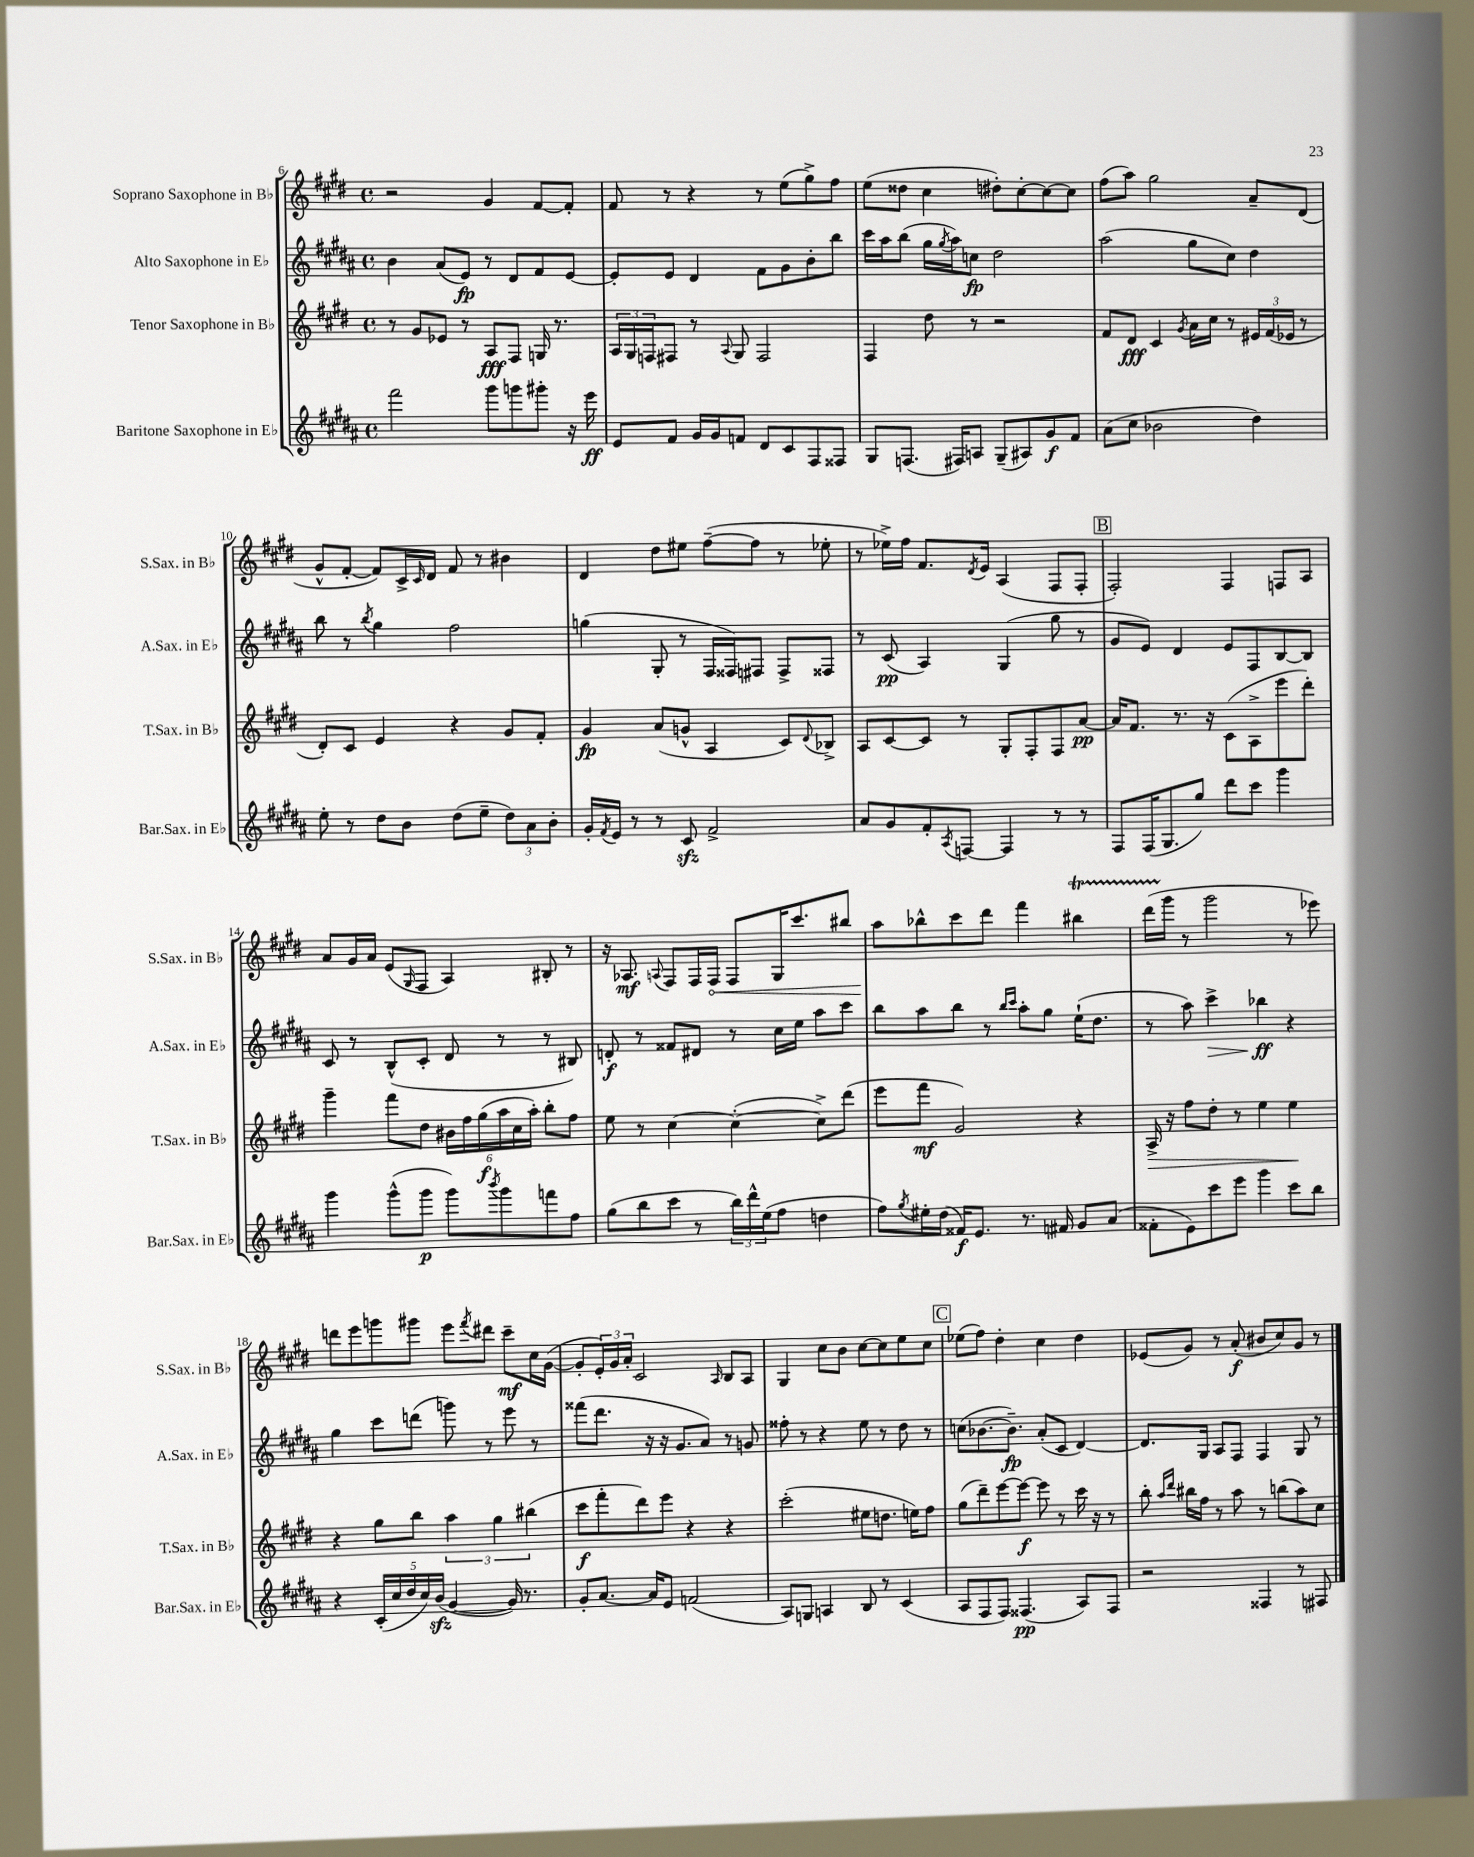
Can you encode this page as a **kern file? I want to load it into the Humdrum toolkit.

**kern	**kern	**kern	**kern
*staff4	*staff3	*staff2	*staff1
*clefG2	*clefG2	*clefG2	*clefG2
*k[f#c#g#d#a#]	*k[f#c#g#d#]	*k[f#c#g#d#a#]	*k[f#c#g#d#]
*M4/4	*M4/4	*M4/4	*M4/4
*met(c)	*met(c)	*met(c)	*met(c)
2fff#	8r	4b	2r
.	8g#	.	.
.	8e-	(8a#	.
.	8r	8e)	.
8ggg#	8A	8r	4g#
8ggg	8F#	8d#	.
8ggg#'	16G	8f#	[8f#
.	8.r	.	.
16r	.	[8e	8f#']
16eee	.	.	.
=	=	=	=
8e	24A	8e']	8f#
.	24G#	.	.
.	24F	.	.
8f#	8F#	8e	8r
16g#	8r	4d#	4r
16g#	.	.	.
.	8qqA	.	.
8f	8G#	.	.
8d#	2F#	8f#	8r
8c#	.	8g#	(8ee
8F#	.	8b'	8gg#^)
8F##	.	8bb	8ff#
=	=	=	=
8G#	4F#	16ccc#	(8ee
.	.	16aa#	.
(8.F	.	(8bb	8dd##
.	8dd#	16gg#	4cc#
.	.	8qgg#	.
16F#)	.	16aa#)	.
8A	8r	8cc	.
(8G#~	2r	2dd#	8dd#')
8A#)	.	.	[8cc#'
8g#	.	.	8cc#_
8f#	.	.	8cc#]
=	=	=	=
(8a#	8f#	(2aa#	(8ff#
8cc#	8d#	.	8aa)
2b-	4c#	.	2gg#
.	8qg#	.	.
.	16a	8gg#	.
.	16cc#	.	.
.	8r	8cc#)	.
4dd#)	24e#	4dd#	8a~
.	(24f#	.	.
.	24e-	.	.
.	8r	.	(8d#
=	=	=	=
8ee'	8d#')	8bb	8g#^^
8r	8c#	8r	[8f#'
.	.	8qbb	.
8dd#	4e	4gg#	8f#])
8b	.	.	16c#^
.	.	.	16qqc#
.	.	.	16d#
(8dd#	4r	2ff#	8f#
8ee~	.	.	8r
12dd#)	8g#	.	4b#
12a#	.	.	.
.	8f#'	.	.
12b'	.	.	.
=	=	=	=
16g#'	4g#	(4gg	4d#
8qf#	.	.	.
16e	.	.	.
8r	.	.	.
8r	(8a	8G#'	8dd#
8c#	8g^^	8r	8ee#
2f#^	4A	16F#	([8ff#~
.	.	16F##)	.
.	.	8F#	8ff#]
.	8c#)	8F#^	8r
.	8qqd#	.	.
.	8B-^	8F##	8ee-'
=	=	=	=
8a#	8A	8r	8r
8g#	[8c#	(8c#	16ee-^)
.	.	.	16ff#
8f#'	8c#]	4A#)	8.f#
8qA#	.	.	.
[8F	8r	.	.
.	.	.	8qd#
.	.	.	16e
4F]	8G#'	(4G#	(4A
.	8F#'	.	.
8r	8F#	8gg#	8F#
8r	[8a	8r	8F#'
=	=	=	=
8F#	16a]	8g#	2F#')
.	8.f#	.	.
(16F#	.	8e)	.
8.G#	.	.	.
.	8.r	4d#	.
8gg#)	.	.	.
.	16r	.	.
8ddd#	(8c#	8e	4F#
8ccc#	8A^	8F#	.
4ggg#	8eee	[8B	8F
.	8ddd#')	8B]	8A
=	=	=	=
4ggg#	4ggg#~	8c#	8a
.	.	8r	16g#
.	.	.	16a
(8ggg#^^	8fff#	(8B^^	(8e
.	.	.	16qqG#
8ggg#	8dd#	8c#'	8F#
8ggg#)	24b#	8d#	4A)
.	24ff#	.	.
.	(24gg#	.	.
8qbbb	.	.	.
8ggg#	24aa	8r	.
.	24cc#	.	.
.	24aa')	.	.
8fff	8bb'	8r	8B#'
8ff#	8ff#	8B#)	8r
=	=	=	=
(8gg#	8ee	8d'	16r
.	.	.	8.A-
8bb	8r	8r	.
.	.	.	8qqA
8ccc#	[4cc#	8f##	8F#
8r	.	8d#	16F#
.	.	.	16F#
24bb)	(4cc#'_	8r	8F#
24ddd#^^	.	.	.
(24ee	.	.	.
8ff#	.	16cc#	16G#
.	.	16ee	8.ccc#
4dd	8cc#^])	8aa#	.
.	(8ddd#	8ccc#	8bb#
=	=	=	=
8ff#)	8eee	8bb	8aa
8qgg#	.	.	.
16ee#'	8fff#	8aa#	8bb-^^
(16dd#	.	.	.
16f##)	2g#)	8bb	8ccc#
8.e	.	.	.
.	.	8r	8ddd#
.	.	16qqbb	.
.	.	16qqccc#	.
8.r	.	8aa#'	4fff#
.	.	8gg#	.
16f#	.	.	.
8g#	4r	(16ee`	4bb#
.	.	8.dd#	.
(8a#	.	.	.
=	=	=	=
8f##'	16A^	8r	(16ddd#
.	16r	.	16ggg#
8e)	8ff#	8aa#)	8r
8ccc#	8dd#'	4ccc#^	2ggg#
8eee	8r	.	.
4ggg#	4ee	4bb-	.
8ccc#	4ee	4r	8r
8bb	.	.	8eee-)
=	=	=	=
4r	4r	4gg#	8ddd
.	.	.	8eee
(20c#'	8gg#	8ccc#	8ggg
20cc#	.	.	.
20dd#	.	.	.
.	8bb	(8ddd	8ggg#
20cc#)	.	.	.
(20b	.	.	.
[4g#	6aa	8ggg)	8eee
.	.	.	8qfff#
.	.	8r	8ddd#
.	6gg#	.	.
16g#])	.	8eee	8ccc#~
8.r	.	.	.
.	(6bb#	.	.
.	.	8r	16cc#
.	.	.	([16g#
=	=	=	=
8g#'	8ccc#	(8fff##	8g#']
[8.a#	8fff#'	8.ddd#	24e')
.	.	.	24g#
.	.	.	24a'
.	8ddd#)	.	2c#
16a#]	.	16r	.
8e	8eee	16r	.
.	.	8.g#	.
(2f	4r	.	.
.	.	8a#)	.
.	.	.	16qqA
.	4r	8r	8B
.	.	8g	8A
=	=	=	=
8A#)	(2ccc#'	8ff##'	4G#
8G	.	8r	.
4A	.	4r	8cc#
.	.	.	8b
8B	8ee#	8ee	[8cc#
8r	8.dd	8r	8cc#]
(4c#	.	8dd#	8ee
.	16ee)	.	.
.	8ff#	8r	8cc#
=	=	=	=
8A#	(8gg#	(8cc	(8ee-
8F#	8ddd#~)	[8.b-	8ff#)
8F#)	[8eee	.	4dd#'
.	.	8.b-~])	.
(4.F##	8eee_	.	.
.	8eee]	(8a#'	4cc#
.	8r	8c#	.
8A#)	16ccc#	[4d#)	4dd#
.	16r	.	.
8F##	8r	.	.
=	=	=	=
2r	8bb'	8.d#]	(8e-
.	16qqaa	.	.
.	16qqddd#	.	.
.	16bb#	.	8g#)
.	16ff#	16G#	.
.	8r	8A#	8r
.	8aa	8F#	(8a'
4F##	8r	4F#	8b#
.	(8bb	.	8cc#)
8r	8aa)	8G#	8g#
8F#	8cc#	8r	8r
==	==	==	==
*-	*-	*-	*-
